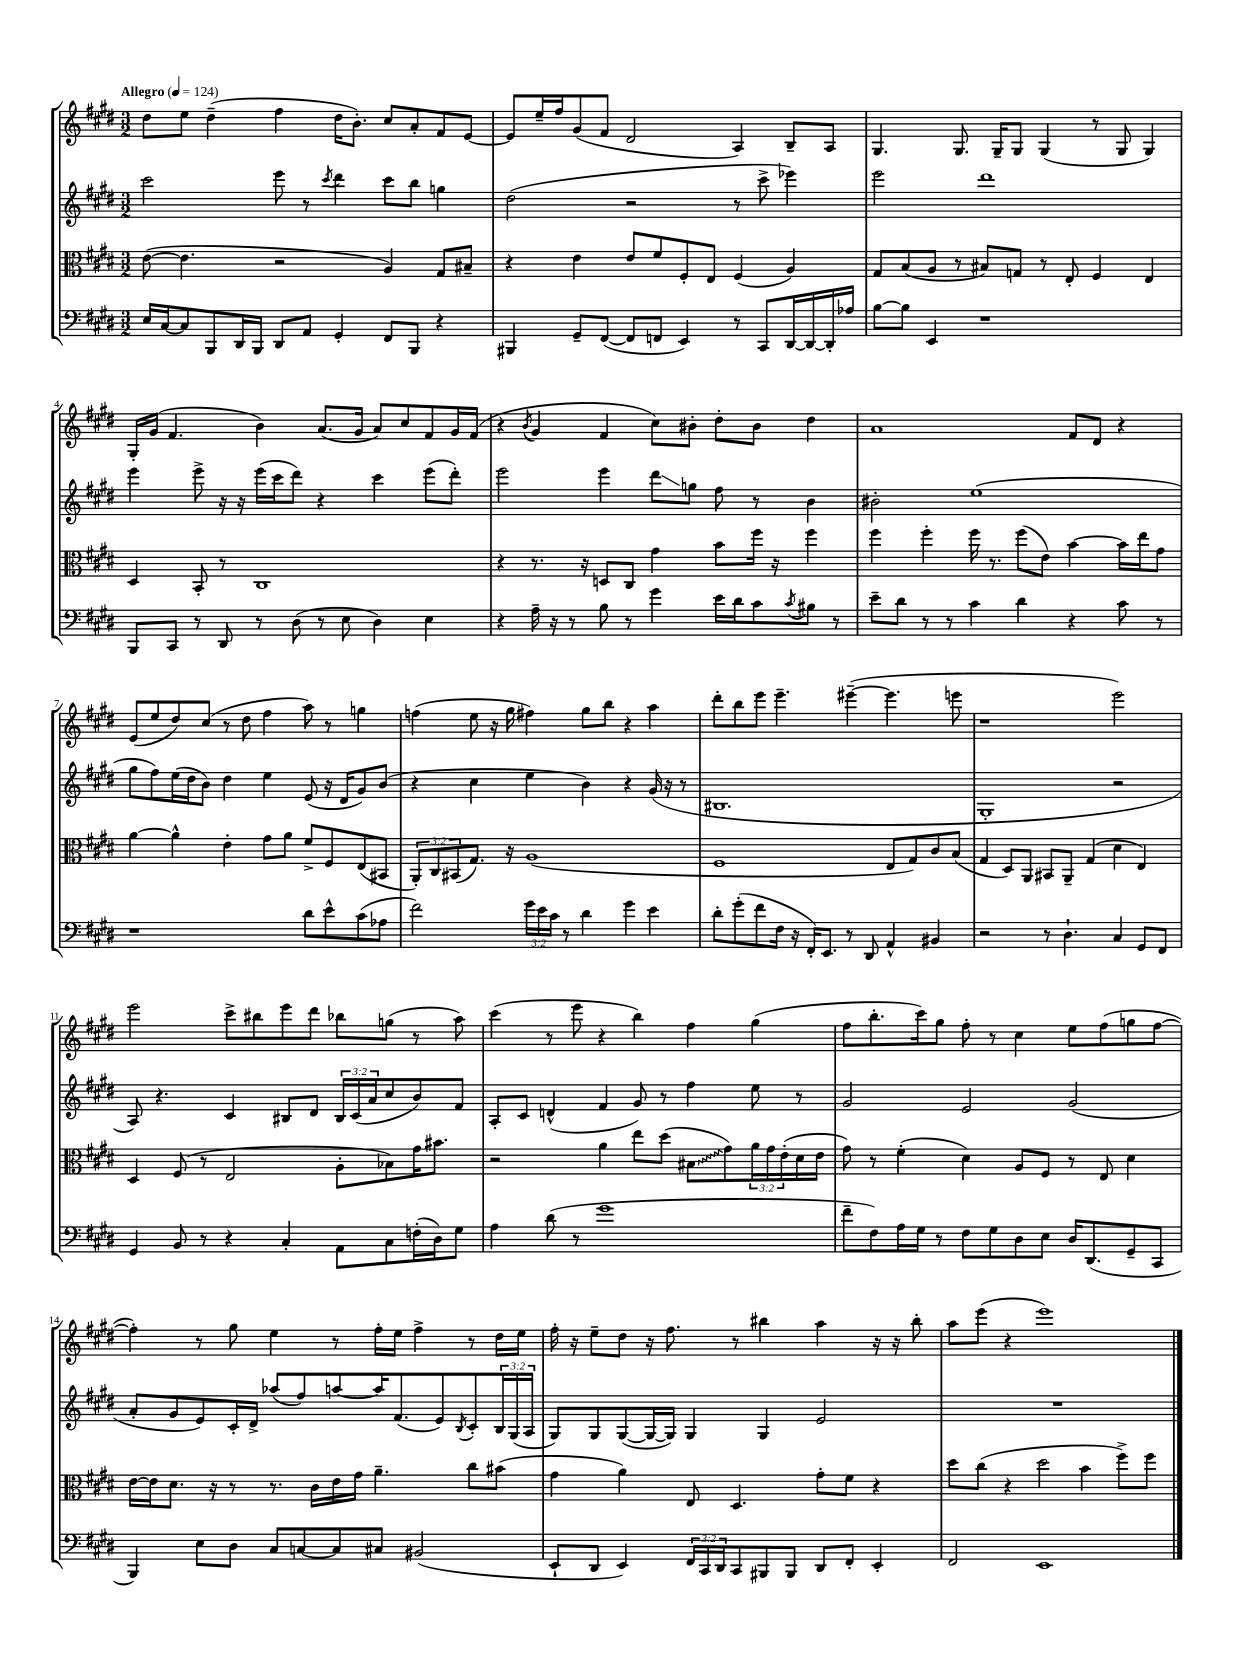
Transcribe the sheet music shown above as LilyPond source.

<<
\new StaffGroup <<
\new Staff = "s0" {
    \clef treble \key e \major \numericTimeSignature \time 3/2 \tempo "Allegro" 4 = 124
    dis''8 e''8 dis''4--( fis''4 dis''16 b'8.-.) cis''8 a'8-. fis'8 e'8~ |
    e'8 e''16-- fis''16 gis'8( fis'8 dis'2 a4) b8-- a8 |
    gis4. gis8. gis16-- gis8 gis4( r8 gis8 gis4) |
    gis16-. gis'16( fis'4. b'4) a'8.( gis'16 a'8) cis''8 fis'8 gis'16 fis'16( |
    r4 \acciaccatura { b'8 } gis'4 fis'4 cis''8) bis'8-. dis''8-. bis'8 dis''4 |
    a'1 fis'8 dis'8 r4 |
    e'8( e''8 dis''8) cis''8( r8 dis''8 fis''4 a''8) r8 g''4 |
    f''4( e''8 r16 gis''16 fis''4) gis''8 b''8 r4 a''4 |
    dis'''8-. b''8 e'''8 e'''4.-- eis'''4~--( eis'''4. e'''8 |
    r1 e'''2) |
    e'''2 cis'''8-> bis''8 e'''8 dis'''8 bes''8 g''8( r8 a''8) |
    cis'''4( r8 e'''8 r4 b''4) fis''4 gis''4( |
    fis''8 b''8.-. cis'''16) gis''8 fis''8-. r8 cis''4 e''8 fis''8( g''8 fis''8~ |
    fis''4-.) r8 gis''8 e''4 r8 fis''16-. e''16 fis''4-> r8 dis''16 e''16 |
    fis''16-. r16 e''8-- dis''8 r16 fis''8. r8 bis''4 a''4 r16 r16 bis''8-. |
    a''8 e'''8( r4 e'''1) \bar "|." |
}
\new Staff = "s1" {
    \clef treble \key e \major \numericTimeSignature \time 3/2 \override Staff.TupletNumber.text = #tuplet-number::calc-fraction-text
    cis'''2 e'''8 r8 \acciaccatura { cis'''8 } dis'''4 cis'''8 b''8 g''4 |
    dis''2( r2 r8 cis'''8-> ees'''4) |
    e'''2 dis'''1 |
    e'''4 e'''8-> r16 r16 e'''16( cis'''16 dis'''8) r4 cis'''4 e'''8( dis'''8-.) |
    e'''2 e'''4 dis'''8\glissando g''8 fis''8 r8 b'4 |
    bis'2-. e''1( |
    gis''8 fis''8) e''16( dis''16 b'8) dis''4 e''4 e'8( r16 dis'16 gis'8) b'8( |
    r4 cis''4 e''4 b'4) r4 gis'16( r16 r8 |
    bis1. |
    gis1-. r2 |
    a8) r4. cis'4 bis8 dis'8 \tuplet 3/2 { bis16 cis'16( a'16 } cis''8 b'8) fis'8 |
    a8-. cis'8 d'4-^( fis'4 gis'8) r8 fis''4 e''8 r8 |
    gis'2 e'2 gis'2( |
    a'8-. gis'8 e'8) cis'16-. dis'16-> aes''8( fis''8) a''8~ a''16 fis'8.( e'8) \acciaccatura { b8 } cis'8-. \tuplet 3/2 { b16 gis16( a16 } |
    gis8) gis8 gis8~( gis16~ gis16) gis4 gis4 e'2 |
    R1. \bar "|." |
}
\new Staff = "s2" {
    \clef alto \key e \major \numericTimeSignature \time 3/2 \override Staff.TupletNumber.text = #tuplet-number::calc-fraction-text
    e'8~( e'4. r2 a4) gis8 bis8-- |
    r4 e'4 e'8 fis'8 fis8-. e8 fis4( a4) |
    gis8 b8( a8 r8 bis8) g8 r8 e8-. fis4 e4 |
    dis4 b,8-. r8 cis1 |
    r4 r8. r16 d8 cis8 gis'4 b'8 fis''16 r16 fis''4 |
    fis''4 fis''4-. fis''16 r8. fis''8( e'8) b'4~ b'16 e''16 gis'8 |
    a'4~ a'4-^ e'4-. gis'8 a'8 fis'8-> fis8 e8( bis,8 |
    \tuplet 3/2 { a,8-.) cis8 bis,8( } gis8.) r16 a1( |
    fis1 e8 gis8) cis'8 b8( |
    gis4 dis8) a,8 bis,8 a,8-- gis4( dis'4 e4) |
    dis4 fis8( r8 e2 a8-. bes8) gis'16 bis'8. |
    r2 a'4 e''8 dis''8( \once \override Glissando.style = #'zigzag bis8\glissando gis'8) \tuplet 3/2 { a'16 gis'16 e'16-.( } dis'16 e'16 |
    gis'8) r8 fis'4-.( dis'4) a8 fis8 r8 e8 dis'4 |
    e'16~ e'16 dis'8. r16 r8 r8. cis'16 e'16 gis'16 a'4.-- cis''8 bis'8( |
    gis'4 a'4) e8 dis4. gis'8-. fis'8 r4 |
    dis''8 cis''8( r4 dis''2 b'4 fis''8->) fis''8 \bar "|." |
}
\new Staff = "s3" {
    \clef bass \key e \major \numericTimeSignature \time 3/2 \override Staff.TupletNumber.text = #tuplet-number::calc-fraction-text
    e16 cis16~ cis8 b,,8 dis,16 b,,16 dis,8 a,8 gis,4-. fis,8 b,,8 r4 |
    bis,,4 gis,8-- fis,8~( fis,8 f,8 e,4) r8 cis,8 dis,16~ dis,16~ dis,16-. aes16 |
    b8~ b8 e,4 r1 |
    b,,8 cis,8 r8 dis,8 r8 dis8( r8 e8 dis4) e4 |
    r4 a16-- r16 r8 b8 r8 gis'4 e'16 dis'16 cis'8 \acciaccatura { cis'8 } bis8 r8 |
    e'8-- dis'8 r8 r8 cis'4 dis'4 r4 cis'8 r8 |
    r1 dis'8 e'8-^ cis'8( aes8 |
    fis'2) \tuplet 3/2 { gis'16 e'16 cis'16 } r8 dis'4 gis'4 e'4 |
    dis'8-. gis'8-.( fis'8 fis16 r16 fis,16-.) e,8. r8 dis,8 a,4-^ bis,4 |
    r2 r8 dis4.-! cis4 gis,8 fis,8 |
    gis,4 b,8 r8 r4 cis4-. a,8 cis8 f16-.( dis16) gis8 |
    a4 dis'8( r8 gis'1 |
    fis'8-- fis8) a16 gis16 r8 fis8 gis8 dis8 e8 dis16 dis,8.( gis,8-- cis,8 |
    b,,4) e8 dis8 cis8 c8~ c8 cis8 bis,2( |
    e,8-! dis,8 e,4) \tuplet 3/2 { fis,16 cis,16 dis,16 } cis,8 bis,,8 bis,,8 dis,8 fis,8-. e,4-. |
    fis,2 e,1 \bar "|." |
}
>>
>>
